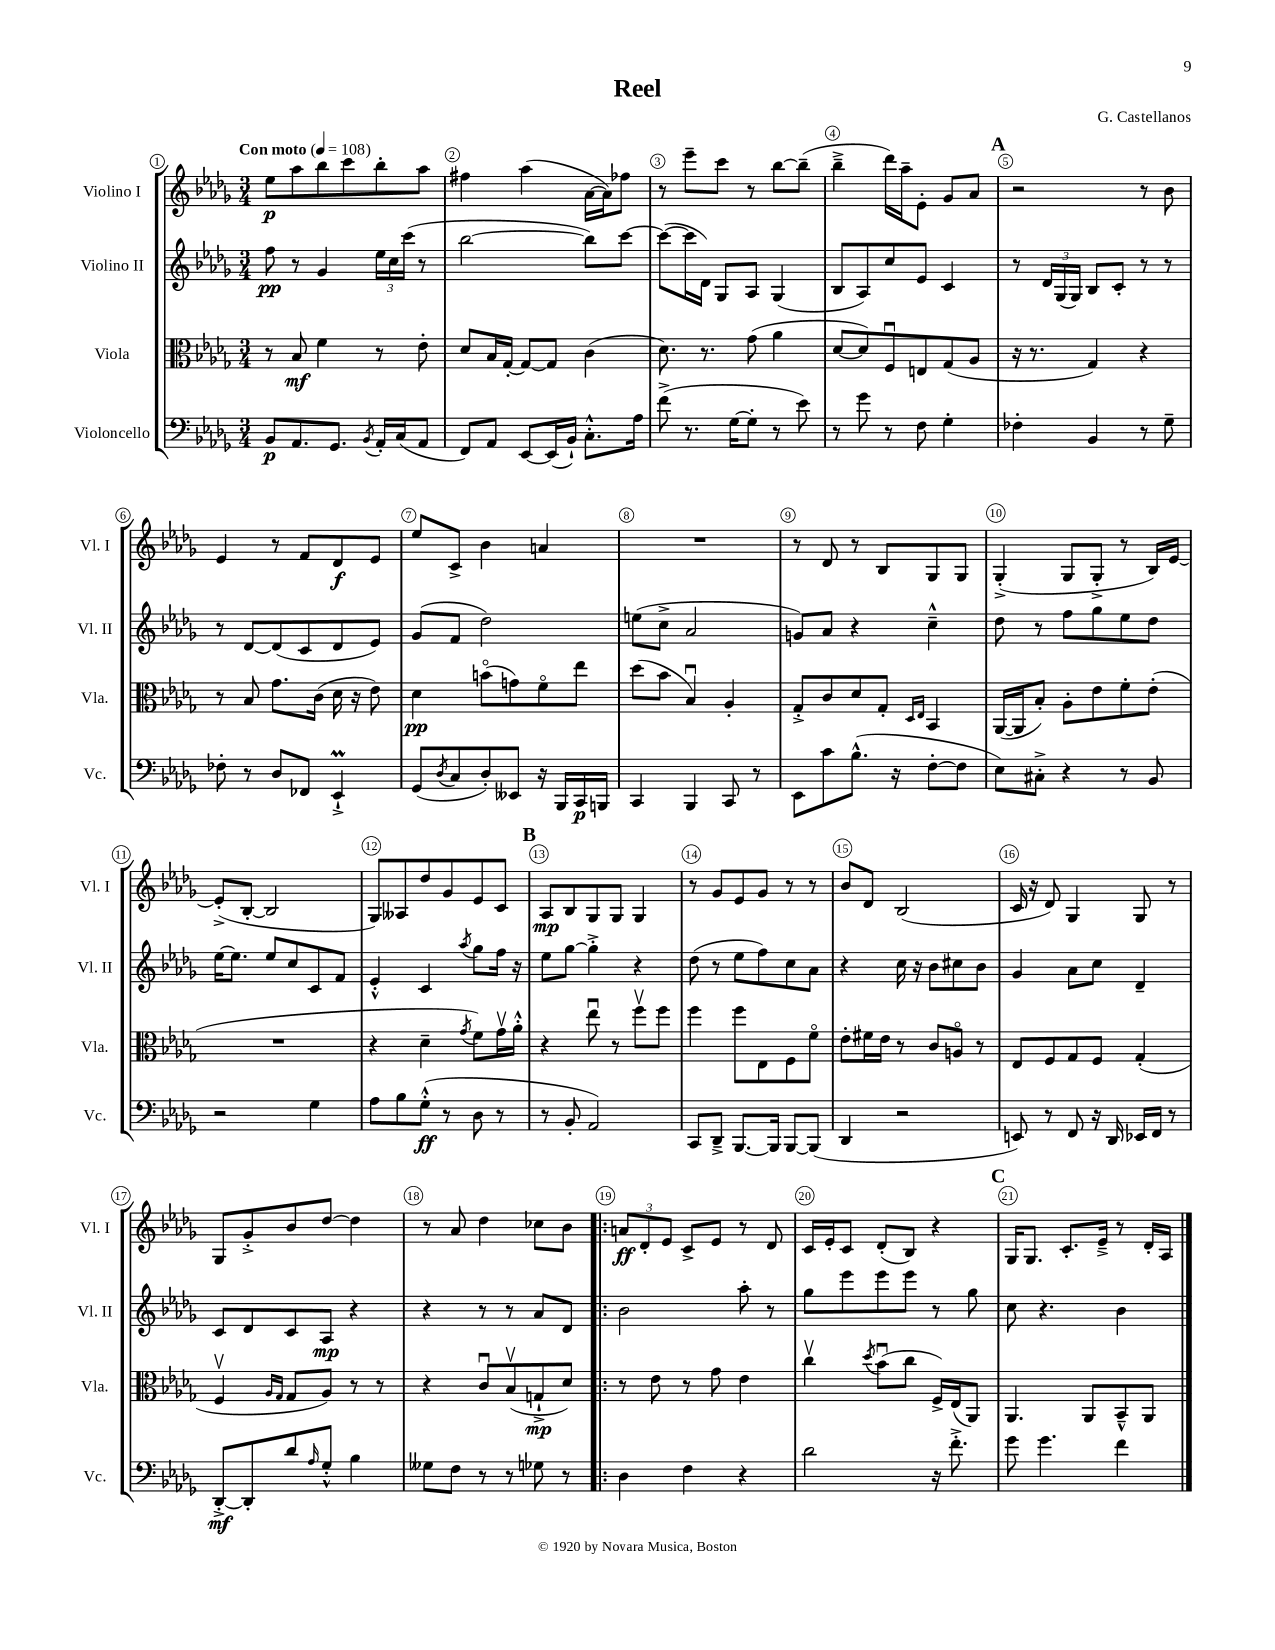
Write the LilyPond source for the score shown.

\header { title = "Reel" composer = "G. Castellanos" }
<<
\new StaffGroup <<
\new Staff = "s0" \with { instrumentName = "Violino I" shortInstrumentName = "Vl. I" } {
    \clef treble \key des \major \numericTimeSignature \time 3/4 \tempo "Con moto" 4 = 108
    ees''8\p aes''8 bes''8 c'''8 bes''8-. aes''8 |
    fis''4 aes''4( aes'16~ aes'16) fes''8 |
    r8 ees'''8-- c'''8 r8 bes''8~ bes''8--( |
    bes''4---> des'''16) aes''16-- ees'8-. ges'8 aes'8 |
    \mark \markup { \bold "A" } r2 r8 bes'8 |
    ees'4 r8 f'8 des'8\f ees'8 |
    ees''8 c'8-> bes'4 a'4 |
    R2. |
    r8 des'8 r8 bes8 ges8 ges8 |
    ges4-.->( ges8 ges8-.-> r8 bes16) ees'16~ |
    ees'8-.->( bes8~-. bes2 |
    ges8) aeses8 des''8 ges'8 ees'8 c'8 |
    \mark \markup { \bold "B" } aes8\mp bes8 ges8 ges8 ges4 |
    r8 ges'8 ees'8 ges'8 r8 r8 |
    bes'8 des'8 bes2( |
    c'16 r16 des'8) ges4 ges8 r8 |
    ges8 ges'8-.-> bes'8 des''8~ des''4 |
    r8 aes'8 des''4 ces''8 bes'8 |
    \bar ".|:" \tuplet 3/2 { a'8\ff des'8-. ees'8 } c'8-> ees'8 r8 des'8 |
    c'16 ees'16-. c'8 des'8-.( bes8) r4 |
    \mark \markup { \bold "C" } ges16 ges8. c'8.-. ees'16---> r8 des'16-. aes16 \bar "|." |
}
\new Staff = "s1" \with { instrumentName = "Violino II" shortInstrumentName = "Vl. II" } {
    \clef treble \key des \major \numericTimeSignature \time 3/4
    f''8\pp r8 ges'4 \tuplet 3/2 { ees''16 c''16 c'''16( } r8 |
    bes''2~ bes''8) c'''8~ |
    c'''8~( c'''16 des'16) ges8 aes8 ges4( |
    bes8 aes8) c''8 ees'8 c'4 |
    \mark \markup { \bold "A" } r8 \tuplet 3/2 { des'16 ges16( ges16) } bes8 c'8-. r8 r8 |
    r8 des'8~ des'8( c'8 des'8 ees'8) |
    ges'8( f'8 des''2) |
    e''8( c''8-> aes'2 |
    g'8) aes'8 r4 c''4---^ |
    des''8 r8 f''8 ges''8 ees''8 des''8 |
    ees''16~ ees''8. ees''8 c''8 c'8 f'8 |
    ees'4-.-^ c'4 \acciaccatura { aes''8 } ges''8 f''16 r16 |
    \mark \markup { \bold "B" } ees''8 ges''8~ ges''4-.-> r4 |
    des''8( r8 ees''8 f''8) c''8 aes'8 |
    r4 c''16 r16 bes'8 cis''8 bes'8 |
    ges'4 aes'8 c''8 des'4-- |
    c'8 des'8 c'8 aes8\mp r4 |
    r4 r8 r8 aes'8 des'8 |
    \bar ".|:" bes'2 aes''8-. r8 |
    ges''8 ees'''8 ees'''8 ees'''8 r8 ges''8 |
    \mark \markup { \bold "C" } c''8 r4. bes'4 \bar "|." |
}
\new Staff = "s2" \with { instrumentName = "Viola" shortInstrumentName = "Vla." } {
    \clef alto \key des \major \numericTimeSignature \time 3/4
    r8 bes8\mf f'4 r8 ees'8-. |
    des'8 bes16 ges16~-. ges8~ ges8 c'4( |
    des'8.) r8. ges'8( aes'4 |
    des'8~ des'8) f8\downbow e8 ges8( aes8 |
    \mark \markup { \bold "A" } r16 r8. ges4) r4 |
    r8 bes8 ges'8. c'16( des'16 r16 ees'8) |
    des'4\pp b'8\flageolet( g'8) f'8\flageolet ees''8 |
    des''8( bes'8 bes4\downbow) aes4-. |
    ges8-.-> c'8 des'8 ges8-. \grace { des16 ees16 } bes,4 |
    aes,16~( aes,16 bes8-.) aes8-. ees'8 f'8-. ees'8-.( |
    R2. |
    r4 des'4-- \acciaccatura { ges'8 } f'8) ges'16\upbow aes'16-.-^ |
    \mark \markup { \bold "B" } r4 ees''8\downbow r8 f''8\upbow f''8 |
    f''4 f''8 ees8 f8 f'8\flageolet |
    ees'8-. fis'16 ees'16 r8 c'8 a8\flageolet r8 |
    ees8 f8 ges8 f8 ges4-.( |
    f4\upbow \grace { aes16 ges16 } ges8 aes8) r8 r8 |
    r4 c'8\downbow bes8\upbow( g8-!->\mp des'8) |
    \bar ".|:" r8 ees'8 r8 ges'8 ees'4 |
    c''4\upbow \acciaccatura { des''8 } bes'8\downbow( c''8 f16->) ees16( aes,8) |
    \mark \markup { \bold "C" } aes,4. aes,8 bes,8---^ aes,8 \bar "|." |
}
\new Staff = "s3" \with { instrumentName = "Violoncello" shortInstrumentName = "Vc." } {
    \clef bass \key des \major \numericTimeSignature \time 3/4
    bes,8\p aes,8. ges,8. \acciaccatura { bes,8 } aes,16-. c16( aes,8 |
    f,8) aes,8 ees,8~ ees,16( bes,16-!) c8.-.-^ aes16 |
    f'8->( r8. ges16~ ges8-. r8 ees'8) |
    r8 ges'8 r8 f8 ges4-. |
    \mark \markup { \bold "A" } fes4-. bes,4 r8 ges8-- |
    fes8-. r8 des8 fes,8 ees,4-!->\prall |
    ges,8( \acciaccatura { des8 } c8 des8-.) eeses,8 r16 bes,,16 c,16\p b,,16 |
    c,4 bes,,4 c,8 r8 |
    ees,8 c'8 bes8.-^( r16 f8~-. f8 |
    ees8) cis8-.-> r4 r8 bes,8 |
    r2 ges4 |
    aes8 bes8 ges8-.-^\ff( r8 des8 r8 |
    \mark \markup { \bold "B" } r8 bes,8-. aes,2) |
    c,8 des,8---> bes,,8.~ bes,,16 bes,,8~ bes,,8( |
    des,4 r2 |
    e,8) r8 f,8 r16 des,16 ees,16 f,16 r8 |
    des,8~-.->\mf des,8-. des'8 \grace { aes16 } ges8-.-^ bes4 |
    geses8 f8 r8 r8 ges8 r8 |
    \bar ".|:" des4 f4 r4 |
    des'2 r16 f'8.-.-> |
    \mark \markup { \bold "C" } ges'8 ges'4. f'4 \bar "|." |
}
>>
>>
\layout { \context { \Score \override BarNumber.break-visibility = ##(#f #t #t) barNumberVisibility = #all-bar-numbers-visible \override BarNumber.stencil = #(make-stencil-circler 0.1 0.3 ly:text-interface::print) } }
